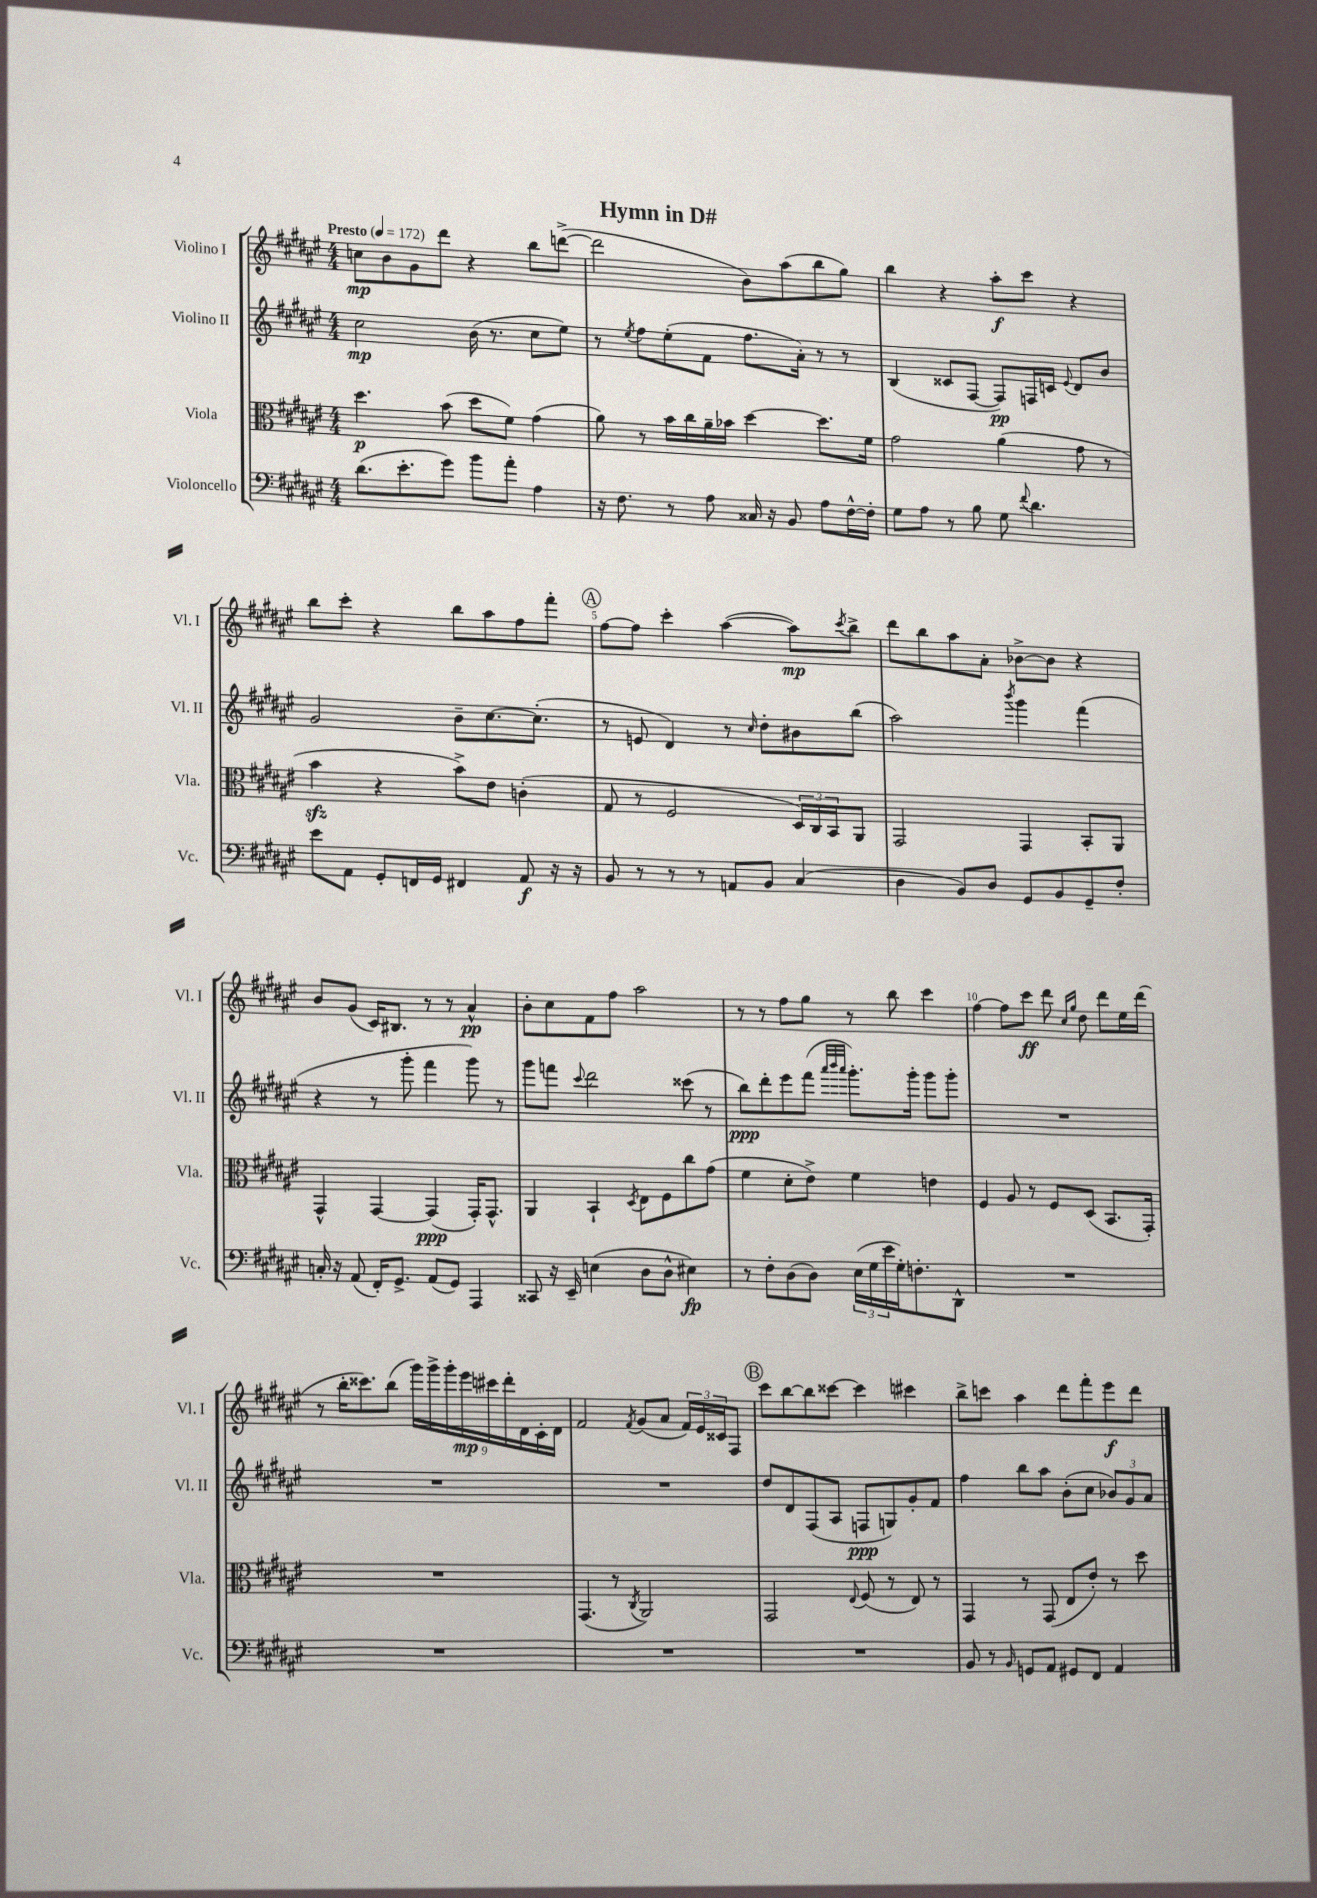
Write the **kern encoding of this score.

**kern	**kern	**kern	**kern
*staff4	*staff3	*staff2	*staff1
*clefF4	*clefC3	*clefG2	*clefG2
*k[f#c#g#d#a#e#]	*k[f#c#g#d#a#e#]	*k[f#c#g#d#a#e#]	*k[f#c#g#d#a#e#]
*M4/4	*M4/4	*M4/4	*M4/4
*MM172	*MM172	*MM172	*MM172
(8.d#	4.dd#	2cc#	8cc
.	.	.	8b
8.e#'	.	.	.
.	.	.	8g#
8g#)	(8b	.	8ddd#
8b	8dd#	(16b	4r
.	.	8.r	.
8a#'	8f#)	.	.
4A#	(4g#	8cc#	8bb
.	.	8ee#)	([8ddd^
=	=	=	=
16r	8a#)	8r	2ddd]
8.F#	.	.	.
.	.	8qee#	.
.	8r	8ff#	.
8r	16b	(8ee#'	.
.	16cc#	.	.
8A#	16a#~	8f#	.
.	16b-	.	.
16C##	[4dd#	8.ff#	8b)
16r	.	.	.
8BB	.	.	(8aa#
.	.	16a#')	.
8A#	8.dd#]	8r	8bb
[16F#^^	.	8r	8gg#)
16F#']	16f#	.	.
=	=	=	=
8G#	2g#	(4B	4bb
8A#	.	.	.
8r	.	8c##	4r
8B	.	[8F#	.
8G#	(4a#	8F#])	8aa#'
8qqf#	.	.	.
4.d#	.	16F	8ccc#
.	.	16c	.
.	.	8qqe#	.
.	8g#	8d#	4r
.	8r	8b	.
=	=	=	=
8e#	4b	2g#	8bb
8AA#	.	.	8ccc#'
8GG#'	4r	.	4r
16FF	.	.	.
16GG#	.	.	.
4FF#	8b^)	8b~	8bb
.	8e#	[8.cc#	8aa#
8AA#	(4c'	.	8ff#
.	.	(8.cc#']	.
16r	.	.	8fff#'
16r	.	.	.
=	=	=	=
8BB	8G#	8r	[8ff#
8r	8r	8e	8ff#]
8r	2F#	4d#)	4ccc#'
8r	.	.	.
8AA	.	8r	([4aa#
.	.	16qqcc#	.
8BB	.	8dd#'	.
(4C#	24D#)	8b#	8aa#])
.	24C#	.	.
.	24BB	.	.
.	.	.	8qccc#
.	8AA#	(8bb	8bb^
=	=	=	=
4D#	2GG#	2aa#)	8ddd#
.	.	.	8bb
8BB)	.	.	8aa#
8D#	.	.	8a#'
.	.	8qbbb	.
8GG#	4GG#	4ggg#	[8b-^
8BB	.	.	8b-]
8GG#~	8BB'	(4fff#	4r
8F#'	8AA#	.	.
=	=	=	=
16C'	4GG#^^	4r	8b
16r	.	.	.
(8AA#	.	.	(8g#
16FF#')	[4GG#	8r	16c#)
8.GG#^	.	.	8.B#
.	.	8ggg#'	.
(8AA#	(4GG#]	4fff#	8r
8GG#)	.	.	8r
4AAA#	16GG#')	8ggg#)	4a#^^
.	8.GG#^^	.	.
.	.	8r	.
=	=	=	=
8CC##	4AA#	8ggg#	8b'
16r	.	8fff	8cc#
16EE#~	.	.	.
.	.	8qqccc#	.
(4E	4BB`	2ddd#	8f#
.	.	.	8ff#
.	8qD#	.	.
8D#	8E#	.	2aa#
8D#^^	8F#	.	.
4E#)	8cc#	(8ccc##	.
.	(8g#	8r	.
=	=	=	=
8r	4f#	8bb)	8r
8F#'	.	8ddd#'	8r
(8D#	8d#'	8eee#	8ff#
8D#)	8e#^)	(8fff#	8gg#
.	.	32qqaaa#	.
.	.	32qqbbb	.
.	.	32qqaaa#	.
(24E#	4f#	8.ggg#')	8r
24G#	.	.	.
24e#	.	.	.
16G#')	.	.	8bb
8.F'	.	16ggg#'	.
.	4e	8ggg#	4ccc#
8DD#^^	.	8ggg#'	.
=	=	=	=
1r	4F#	1r	[4ff#
.	8A#	.	8ff#]
.	8r	.	8ccc#
.	8F#	.	8ddd#
.	.	.	16qqcc#
.	.	.	16qqgg#
.	(8D#	.	8dd#
.	8.BB	.	8ddd#
.	.	.	16ee#
.	16GG#')	.	(16ddd#
=	=	=	=
1r	1r	1r	8r
.	.	.	16bb'
.	.	.	8.ccc##)
.	.	.	(8bb
.	.	.	18ggg#)
.	.	.	18ggg#^
.	.	.	18ggg#'
.	.	.	18eee#
.	.	.	18ccc#
.	.	.	18ddd#'
.	.	.	18d#
.	.	.	18c#'
.	.	.	18d#
=	=	=	=
1r	(4.GG#	1r	2f#
.	8r	.	.
.	8qC#	.	8qf#
.	2AA#)	.	(8g#
.	.	.	8a#
.	.	.	24f#)
.	.	.	24e#
.	.	.	24c##
.	.	.	8F#
=	=	=	=
1r	2GG#	8dd#	8ccc#
.	.	8d#	[8bb
.	.	(8F#	8bb]
.	.	8A#	[8ccc##
.	8qqE#	.	.
.	(8F#	8F	4ccc##]
.	8r	8G)	.
.	8E#)	8g#'	4ccc#
.	8r	8f#	.
=	=	=	=
8BB	4GG#	4ff#	8bb^
8r	.	.	8ccc
16qqBB	.	.	.
8GG	8r	8bb	4aa#
8AA#	(8GG#	8aa#	.
8GG#	8E#	(8b'	8ddd#
8FF#	8e#')	8cc#	8fff#'
4AA#	8r	12b-)	8eee#
.	.	12g#	.
.	8dd#	.	8ddd#
.	.	12a#	.
==	==	==	==
*-	*-	*-	*-
